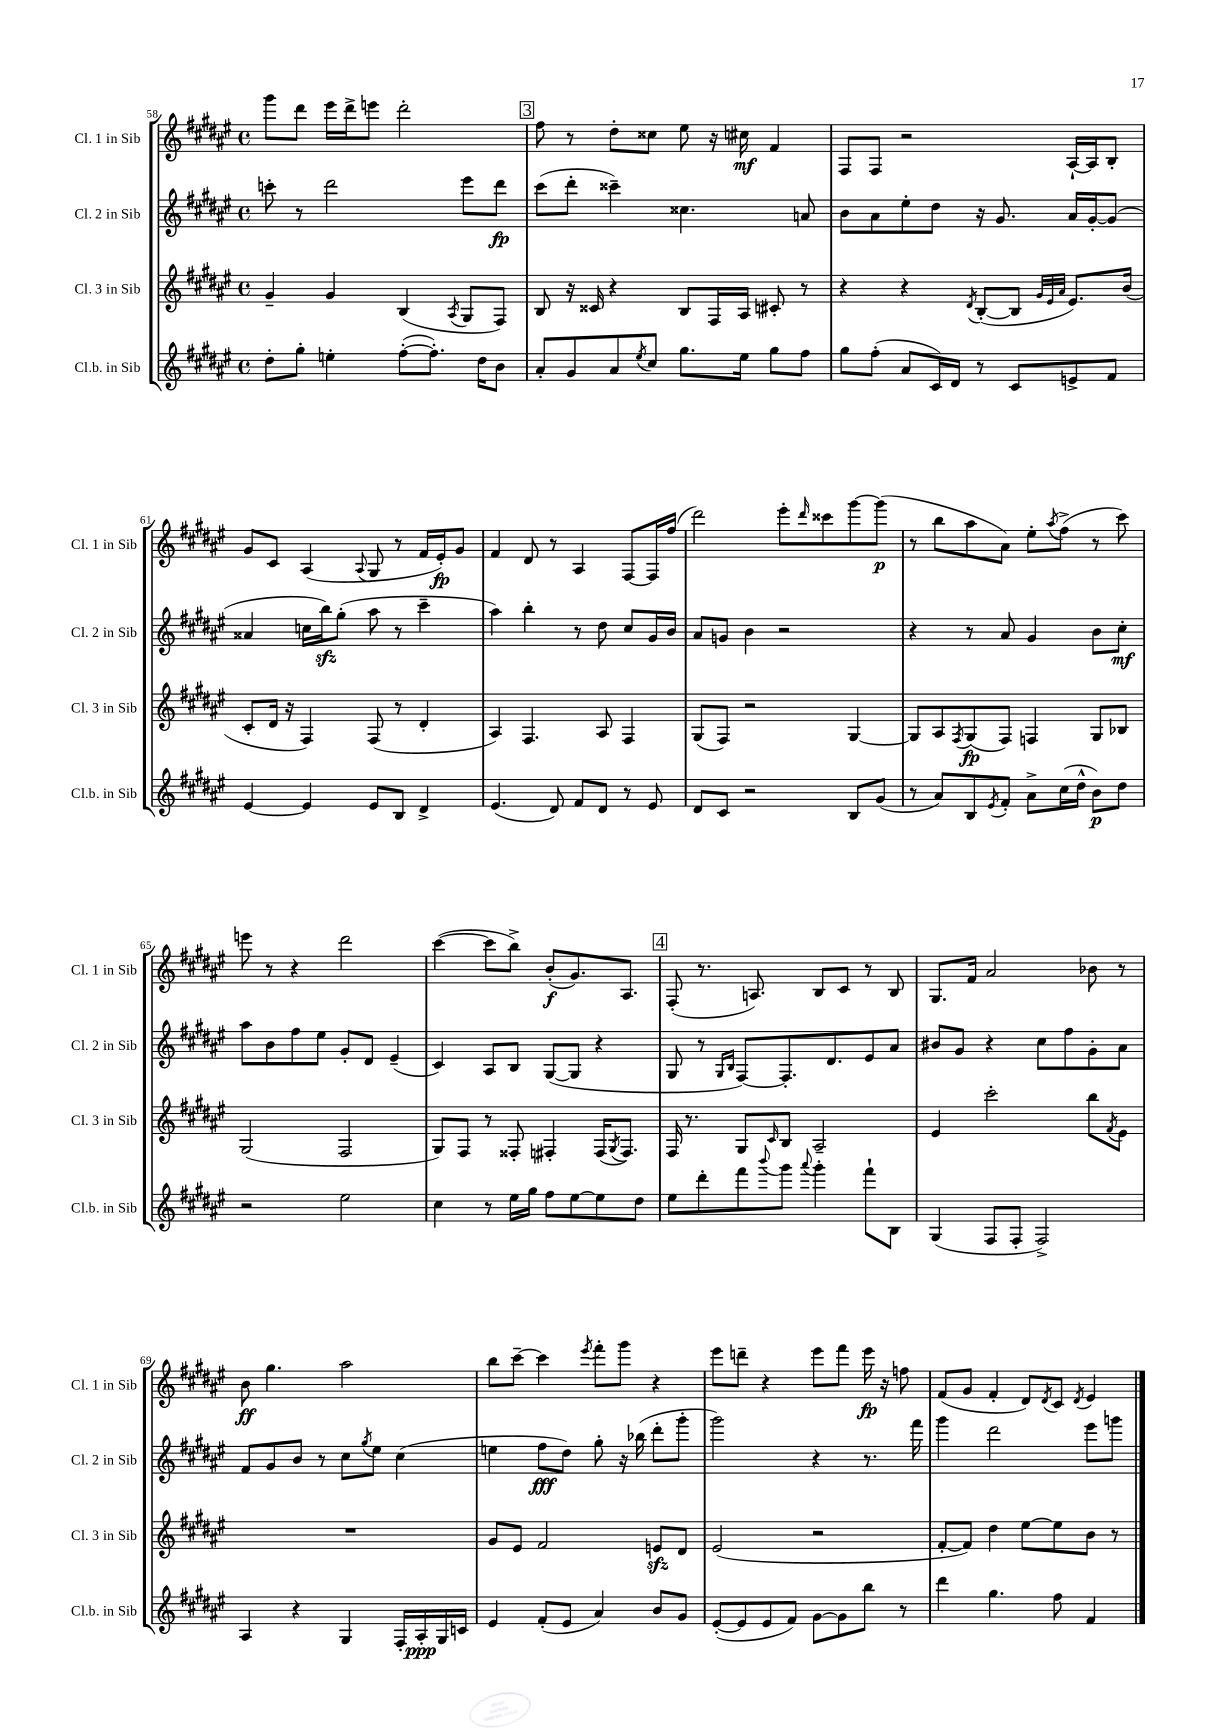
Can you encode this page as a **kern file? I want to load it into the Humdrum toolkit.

**kern	**kern	**kern	**kern
*staff4	*staff3	*staff2	*staff1
*clefG2	*clefG2	*clefG2	*clefG2
*k[f#c#g#d#a#e#]	*k[f#c#g#d#a#e#]	*k[f#c#g#d#a#e#]	*k[f#c#g#d#a#e#]
*M4/4	*M4/4	*M4/4	*M4/4
*met(c)	*met(c)	*met(c)	*met(c)
8dd#'	4g#~	8ccc'	8ggg#
8gg#'	.	8r	8ddd#
4ee'	4g#	2ddd#	16eee#
.	.	.	16ddd#^
.	.	.	8eee
([8ff#'	(4B	.	2ddd#'
8.ff#'])	.	.	.
.	8qA#	.	.
.	8G#	8eee#	.
16dd#	.	.	.
8b	8F#)	8ddd#	.
=	=	=	=
8a#'	8B	(8ccc#	8ff#
8g#	16r	8ddd#'	8r
.	16c##	.	.
8a#	4r	4ccc##~)	8dd#'
8qee#	.	.	.
8cc#	.	.	8cc##
8.gg#	8B	4.cc##	8ee#
.	16F#	.	16r
16ee#	16A#	.	16cc#
8gg#	8c#'	.	4f#
8ff#	8r	8a	.
=	=	=	=
8gg#	4r	8b	8F#
(8ff#'	.	8a#	8F#
8a#	4r	8ee#'	2r
16c#)	.	8dd#	.
16d#	.	.	.
.	8qd#	.	.
8r	([8B'	16r	.
.	.	8.g#	.
8c#	8B]	.	.
.	32qqg#	.	.
.	32qqe#	.	.
.	32qqa#	.	.
8e^	8.e#)	16a#	[16A#`
.	.	[16g#'	16A#]
8f#	.	(8g#]	8B'
.	(16b	.	.
=	=	=	=
[4e#	8c#'	4a##	8g#
.	16d#	.	8c#
.	16r	.	.
4e#]	4F#)	16cc	(4A#
.	.	16bb)	.
.	.	(8gg#'	.
.	.	.	8qqA#
8e#	(8F#	8aa#	8G#
8B	8r	8r	8r
4d#^	4d#'	4ccc#~	16f#
.	.	.	16e#')
.	.	.	8g#
=	=	=	=
(4.e#	4A#)	4aa#)	4f#
.	4.F#	4bb'	8d#
8d#)	.	.	8r
8f#	.	8r	4A#
8d#	8A#	8dd#	.
8r	4F#	8cc#	[8F#
8e#	.	16g#	16F#]
.	.	16b	(16ff#
=	=	=	=
8d#	(8G#	8a#	2ddd#)
8c#	8F#)	8g	.
2r	2r	4b	.
.	.	2r	8eee#'
.	.	.	16qqddd#
.	.	.	8ccc##
8B	[4G#	.	[8ggg#
(8g#	.	.	(8ggg#]
=	=	=	=
8r	8G#]	4r	8r
8a#)	8A#	.	8bb
.	8qF#	.	.
8B	(8G#	8r	8aa#
8qe#	.	.	.
8f#'	8F#)	8a#	8a#)
8a#^	4F	4g#	8ee#'
.	.	.	8qaa#
(16cc#	.	.	(8ff#^
16dd#^^	.	.	.
8b)	8G#	8b	8r
8dd#	8B-	8cc#'	8ccc#)
=	=	=	=
2r	(2G#	8aa#	8eee
.	.	8b	8r
.	.	8ff#	4r
.	.	8ee#	.
2ee#	2F#	8g#'	2ddd#
.	.	8d#	.
.	.	(4e#~	.
=	=	=	=
4cc#	8G#)	4c#)	([4ccc#
.	8F#	.	.
8r	8r	8A#	8ccc#]
16ee#	8F##'	8B	8bb^)
16gg#	.	.	.
8ff#	4F#'	([8G#	(8b'
[8ee#	.	8G#]	8.g#)
8ee#]	(16F#	4r	.
.	8qG#	.	.
.	8.F#)	.	8.A#
8dd#	.	.	.
=	=	=	=
8ee#	16F#	8G#	(8F#'
.	8.r	.	.
8ddd#'	.	8r	8.r
.	.	16qqG#	.
.	.	16qqB	.
8fff#	8G#	[8F#)	.
.	.	.	8.A)
8qqbbb	16qqc#	.	.
8ggg#	8B	8.F#']	.
8qqaaa#	.	.	.
4ggg#'	2A#~	.	8B
.	.	8.d#	.
.	.	.	8c#
8fff#`	.	8e#	8r
8B	.	8a#	8B
=	=	=	=
(4G#	4e#	8b#	8.G#
.	.	8g#	.
.	.	.	16f#
8F#	2ccc#'	4r	2a#
8F#'	.	.	.
2F#^)	.	8cc#	.
.	.	8ff#	.
.	8bb	8g#'	8b-
.	8qf#	.	.
.	8e#	8a#	8r
=	=	=	=
4A#	1r	8f#	8b
.	.	8g#	4.gg#
4r	.	8b	.
.	.	8r	.
4G#	.	8cc#	2aa#
.	.	8qgg#	.
.	.	8ee#	.
16F#'	.	(4cc#	.
16A#'	.	.	.
16G#	.	.	.
16c	.	.	.
=	=	=	=
4e#	8g#	4ee	8bb
.	8e#	.	[8ccc#~
(8f#'	2f#	8ff#	4ccc#]
8e#	.	8dd#)	.
.	.	.	8qeee#
4a#)	.	8gg#'	8fff#'
.	.	16r	8ggg#
.	.	(16bb-	.
8b	8e	8ddd#'	4r
8g#	8d#	8ggg#'	.
=	=	=	=
([8e#'	(2e#	2ggg#)	8eee#
8e#]	.	.	8ddd~
8e#	.	.	4r
8f#)	.	.	.
[8g#	2r	4r	8eee#
8g#]	.	.	8fff#
8bb	.	8.r	16eee#
.	.	.	16r
8r	.	.	8ff
.	.	16fff#	.
=	=	=	=
4ddd#	[8f#'	4ggg#	(8f#
.	8f#])	.	8g#
4.gg#	4dd#	2ddd#	4f#'
.	[8ee#	.	8d#)
.	.	.	8qd#
8ff#	8ee#]	.	8c#
.	.	.	8qd#
4f#	8b	8eee#	4e#
.	8r	8ggg	.
==	==	==	==
*-	*-	*-	*-
